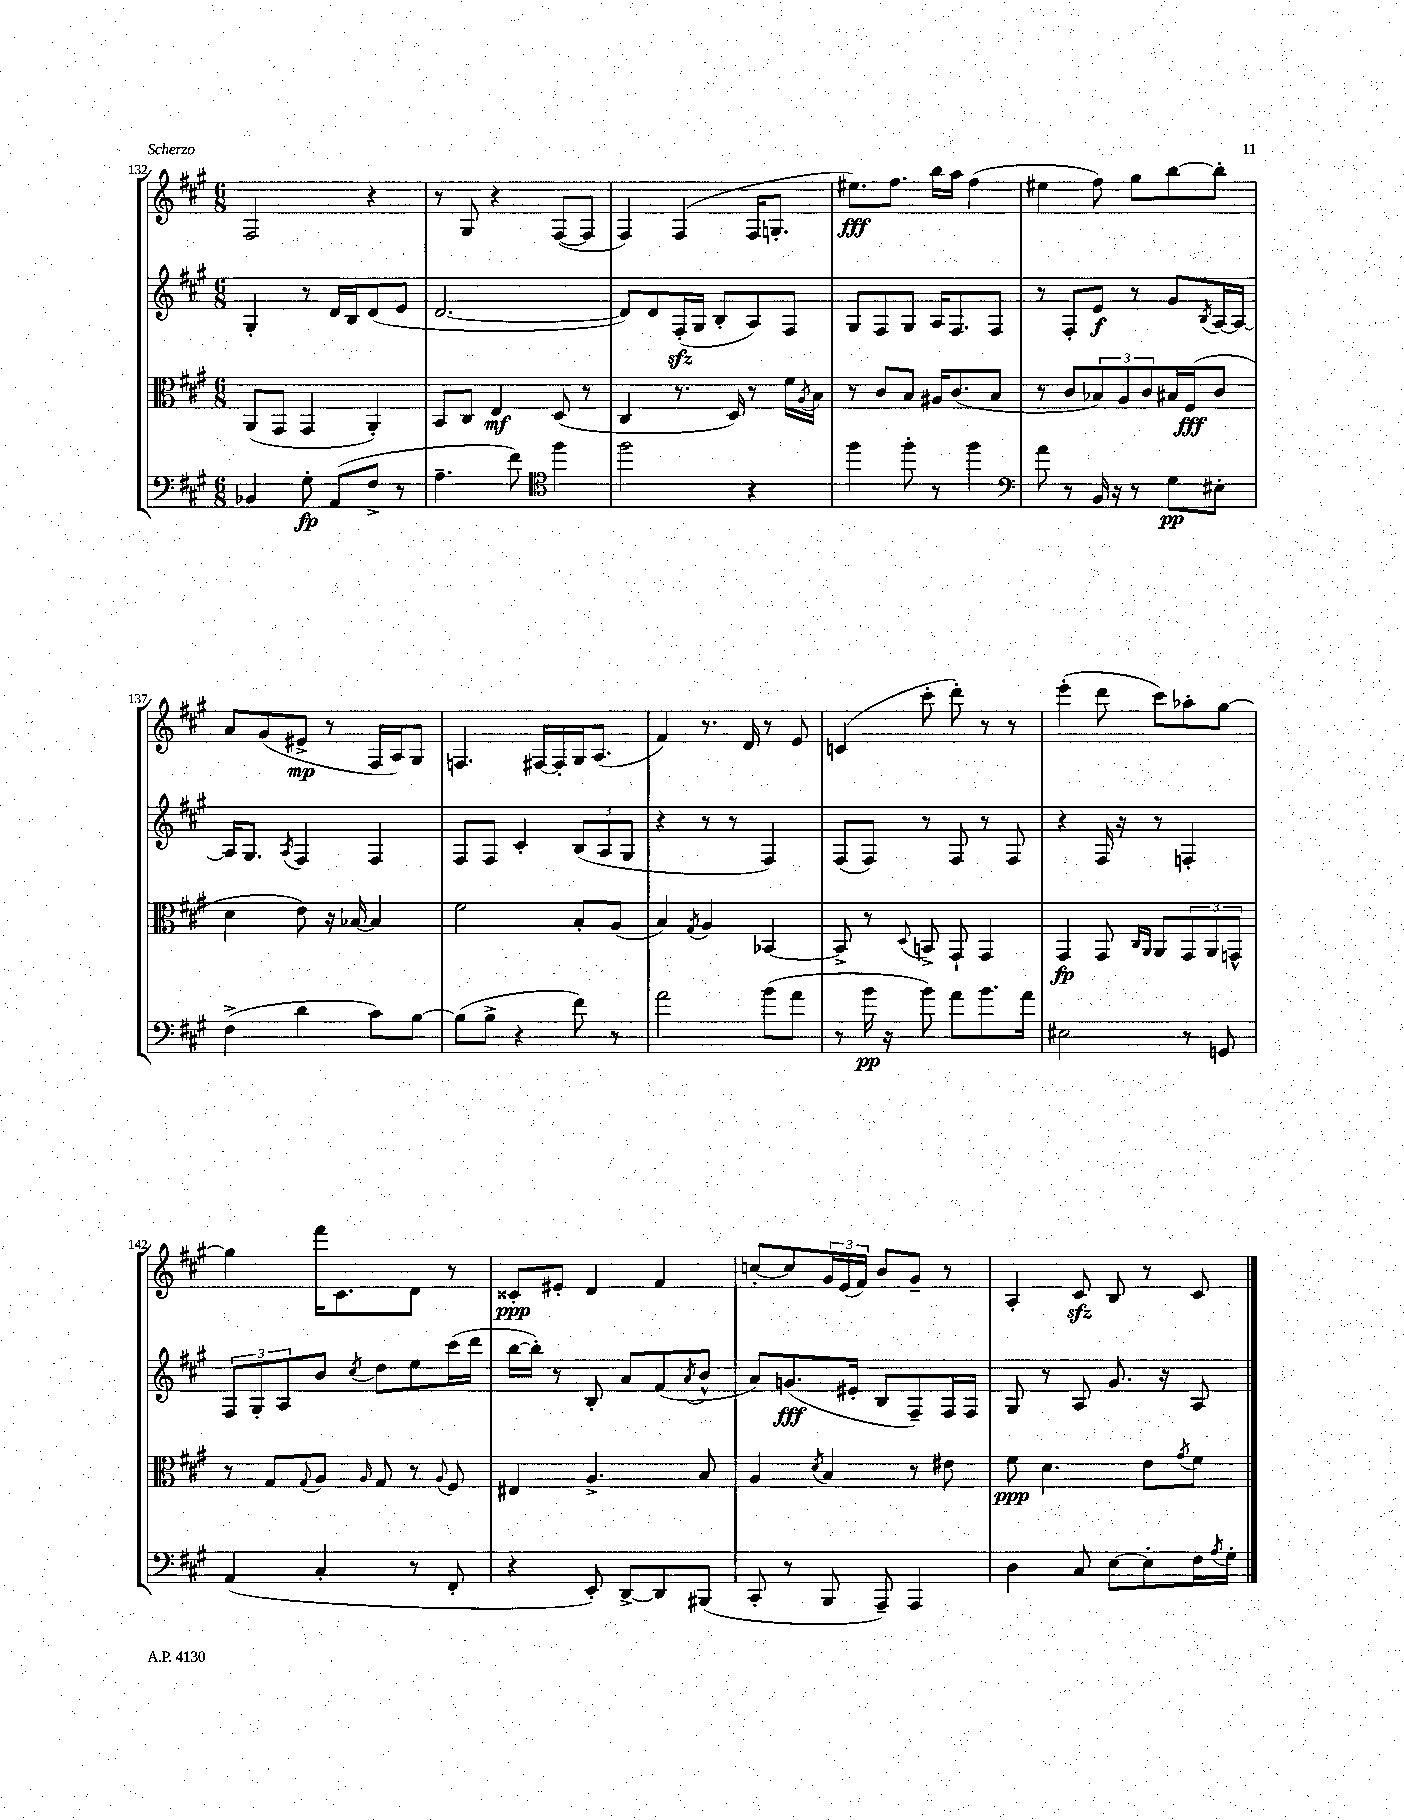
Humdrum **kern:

**kern	**dynam	**kern	**dynam	**kern	**dynam	**kern	**dynam
*part4	*part4	*part3	*part3	*part2	*part2	*part1	*part1
*staff4	*staff4	*staff3	*staff3	*staff2	*staff2	*staff1	*staff1
*clefF4	*	*clefC3	*	*clefG2	*	*clefG2	*
*k[f#c#g#]	*	*k[f#c#g#]	*	*k[f#c#g#]	*	*k[f#c#g#]	*
*M6/8	*	*M6/8	*	*M6/8	*	*M6/8	*
=132	=132	=132	=132	=132	=132	=132	=132
4BB-X/	.	(8AA/L	.	4G#'/	.	2F#/	.
.	.	8GG#/J	.	.	.	.	.
8G#'\	fp	4GG#/	.	8r	.	.	.
(8AA/L	.	.	.	16d/LL	.	.	.
.	.	.	.	16B/J	.	.	.
8F#^/J	.	4AA'/)	.	(8d/	.	4r	.
8r	.	.	.	8e/J	.	.	.
=133	=133	=133	=133	=133	=133	=133	=133
4.A~\	.	8BB/L	.	[2.d/	.	8r	.
.	.	8C#/J	.	.	.	8G#/	.
.	.	4E/	mf	.	.	4r	.
8f#\)	.	.	.	.	.	.	.
*clefC4	*	*	*	*	*	*	*
4ff#\	.	(8D/	.	.	.	([8F#/L	.
.	.	8r	.	.	.	8F#/J]	.
=134	=134	=134	=134	=134	=134	=134	=134
2ff#\	.	4C#/	.	8d/L])	.	4F#/)	.
.	.	.	.	8d/	.	.	.
.	.	8.r	.	(16F#zz'/L	.	(4F#/	.
.	.	.	.	16G#/JJ	.	.	.
.	.	.	.	8B'/L	.	.	.
.	.	16D/)	.	.	.	.	.
4r	.	8r	.	8A/)	.	16F#/KL	.
.	.	.	.	.	.	8.Gn'/J	.
.	.	16f#\LL	.	8F#/J	.	.	.
.	.	8qA/	.	.	.	.	.
.	.	16B\JJ	.	.	.	.	.
=135	=135	=135	=135	=135	=135	=135	=135
4ff#\	.	8r	.	8G#/L	.	8.ee#X\L)	fff
.	.	8c#/L	.	8F#/	.	.	.
.	.	.	.	.	.	8.ff#\J	.
8ff#'\	.	8B/J	.	8G#/J	.	.	.
8r	.	16A#X/KL	.	16A/KL	.	16bb\LL	.
.	.	(8.c#/	.	8.F#/	.	16aa\JJ	.
4ff#\	.	.	.	.	.	(4ff#\	.
.	.	8B/J	.	8F#/J	.	.	.
=136	=136	=136	=136	=136	=136	=136	=136
*clefF4	*	*	*	*	*	*	*
8a\	.	8r	.	8r	.	4ee#X\	.
8r	.	8c#/L	.	8F#'/L	.	.	.
16BB/	.	12B-X/)	.	8e/J	f	8ff#\)	.
16r	.	.	.	.	.	.	.
.	.	12A/	.	.	.	.	.
8r	.	.	.	8r	.	8gg#\L	.
.	.	12c#/	.	.	.	.	.
8G#\L	pp	16B#X/L	.	8g#/L	.	[8bb\	.
.	.	(16F#/J	fff	.	.	.	.
.	.	.	.	8qB/	.	.	.
8E#X'\J	.	8c#/J	.	[16A/L	.	8bb'\J]	.
.	.	.	.	16A/JJ_	.	.	.
!!LO:LB:g=z
=137	=137	=137	=137	=137	=137	=137	=137
(4F#^\	.	4d\	.	16A/KL]	.	8a/L	.
.	.	.	.	8.G#/J	.	.	.
.	.	.	.	.	.	(8g#/	.
.	.	.	.	8qA/	.	.	.
4d\	.	8e\)	.	4F#/	.	8e#X^/J	mp
.	.	16r	.	.	.	8r	.
.	.	[16B-X/	.	.	.	.	.
8c#\L)	.	4B-/]	.	4F#/	.	16F#/LL	.
.	.	.	.	.	.	16A/J)	.
[8B\J	.	.	.	.	.	8G#/J	.
=138	=138	=138	=138	=138	=138	=138	=138
(8B\L]	.	2f#\	.	8F#/L	.	4.Fn/	.
8B^\J	.	.	.	8F#/J	.	.	.
4r	.	.	.	4c#'/	.	.	.
.	.	.	.	.	.	[16F#X/LL	.
.	.	.	.	.	.	16F#'/]	.
8f#\)	.	8B'/L	.	(12B/L	.	16G#/J	.
.	.	.	.	.	.	(8.A/J	.
.	.	.	.	12A/	.	.	.
8r	.	(8A/J	.	.	.	.	.
.	.	.	.	12G#/J	.	.	.
=139	=139	=139	=139	=139	=139	=139	=139
2a\	.	4B/)	.	4r	.	4f#/)	.
.	.	8qG#/	.	.	.	.	.
.	.	4A/	.	8r	.	8.r	.
.	.	.	.	8r	.	.	.
.	.	.	.	.	.	16d/	.
(8b\L	.	[4BB-X/	.	4F#/)	.	8r	.
8a\J	.	.	.	.	.	8e/	.
=140	=140	=140	=140	=140	=140	=140	=140
8r	.	8BB-^/]	.	(8F#/L	.	(4cn/	.
16b\	pp	8r	.	8F#/J)	.	.	.
16r	.	.	.	.	.	.	.
.	.	8qqD/	.	.	.	.	.
8b\)	.	8BBn^/	.	8r	.	8ccc#'\	.
8a\L	.	8GG#`/	.	8F#/	.	8ddd'\)	.
8.b\	.	4GG#/	.	8r	.	8r	.
.	.	.	.	8F#/	.	8r	.
16a\Jk	.	.	.	.	.	.	.
=141	=141	=141	=141	=141	=141	=141	=141
2E#X\	.	4GG#/	fp	4r	.	(4eee'\	.
.	.	8GG#/	.	16F#/	.	8ddd\	.
.	.	.	.	16r	.	.	.
.	.	16qqC#/LL	.	.	.	.	.
.	.	16qqAA/JJ	.	.	.	.	.
.	.	8AA/L	.	8r	.	8ccc#\L)	.
8r	.	12GG#/	.	4Fn'/	.	8aa-X'\	.
.	.	12AA/	.	.	.	.	.
8GGn/	.	.	.	.	.	[8gg#\J	.
.	.	12GGn^^/J	.	.	.	.	.
!!LO:LB:g=z
=142	=142	=142	=142	=142	=142	=142	=142
(4AA/	.	8r	.	12F#/L	.	4gg#\]	.
.	.	.	.	12G#'/	.	.	.
.	.	8G#/L	.	.	.	.	.
.	.	.	.	12A/	.	.	.
.	.	8qqG#/	.	.	.	.	.
4C#'/	.	8A/J	.	8b/J	.	16fff#\KL	.
.	.	.	.	.	.	8.c#\	.
.	.	16qqA/	.	8qcc#/	.	.	.
.	.	8G#/	.	8dd\L	.	.	.
8r	.	8r	.	8ee\	.	8d\J	.
.	.	8qqA/	.	.	.	.	.
8FF#'/	.	8F#/	.	(16ccc#\L	.	8r	.
.	.	.	.	16ddd\JJ	.	.	.
=143	=143	=143	=143	=143	=143	=143	=143
4r	.	4E#X/	.	[16bb\LL	.	8c##X'/L	ppp
.	.	.	.	16bb'\JJ])	.	.	.
.	.	.	.	8r	.	8e#X'/J	.
8EE'/)	.	4.A^/	.	8B'/	.	4d/	.
[8DD^/L	.	.	.	8a/L	.	.	.
8DD/]	.	.	.	(8f#/	.	4f#/	.
.	.	.	.	8qa/	.	.	.
(8BBB#X/J	.	8B/	.	8b^^/J	.	.	.
=144	=144	=144	=144	=144	=144	=144	=144
8CC#'/	.	4A/	.	8a/L)	.	[8ccn'/L	.
8r	.	.	.	(8.gn/	fff	8cc/]	.
.	.	8qd/	.	.	.	.	.
8BBB/	.	4B/	.	.	.	24g#/L	.
.	.	.	.	.	.	(24e/	.
.	.	.	.	16e#X'/Jk	.	.	.
.	.	.	.	.	.	24f#/JJ)	.
8AAA~/)	.	.	.	8B/L	.	8b/L	.
4AAA/	.	8r	.	8F#~/)	.	8g#~/J	.
.	.	8e#X\	.	16F#/L	.	8r	.
.	.	.	.	16F#/JJ	.	.	.
=145	=145	=145	=145	=145	=145	=145	=145
4D\	.	8f#\	ppp	8G#/	.	4A'/	.
.	.	4.d\	.	8r	.	.	.
8C#/	.	.	.	8A/	.	8c#zz/	.
[8E\L	.	.	.	8.g#/	.	8B/	.
8E'\]	.	8e\L	.	.	.	8r	.
.	.	.	.	16r	.	.	.
.	.	8qg#/	.	.	.	.	.
16F#\L	.	8f#\J	.	8A/	.	8c#/	.
8qA/	.	.	.	.	.	.	.
16G#'\JJ	.	.	.	.	.	.	.
==	==	==	==	==	==	==	==
*-	*-	*-	*-	*-	*-	*-	*-
